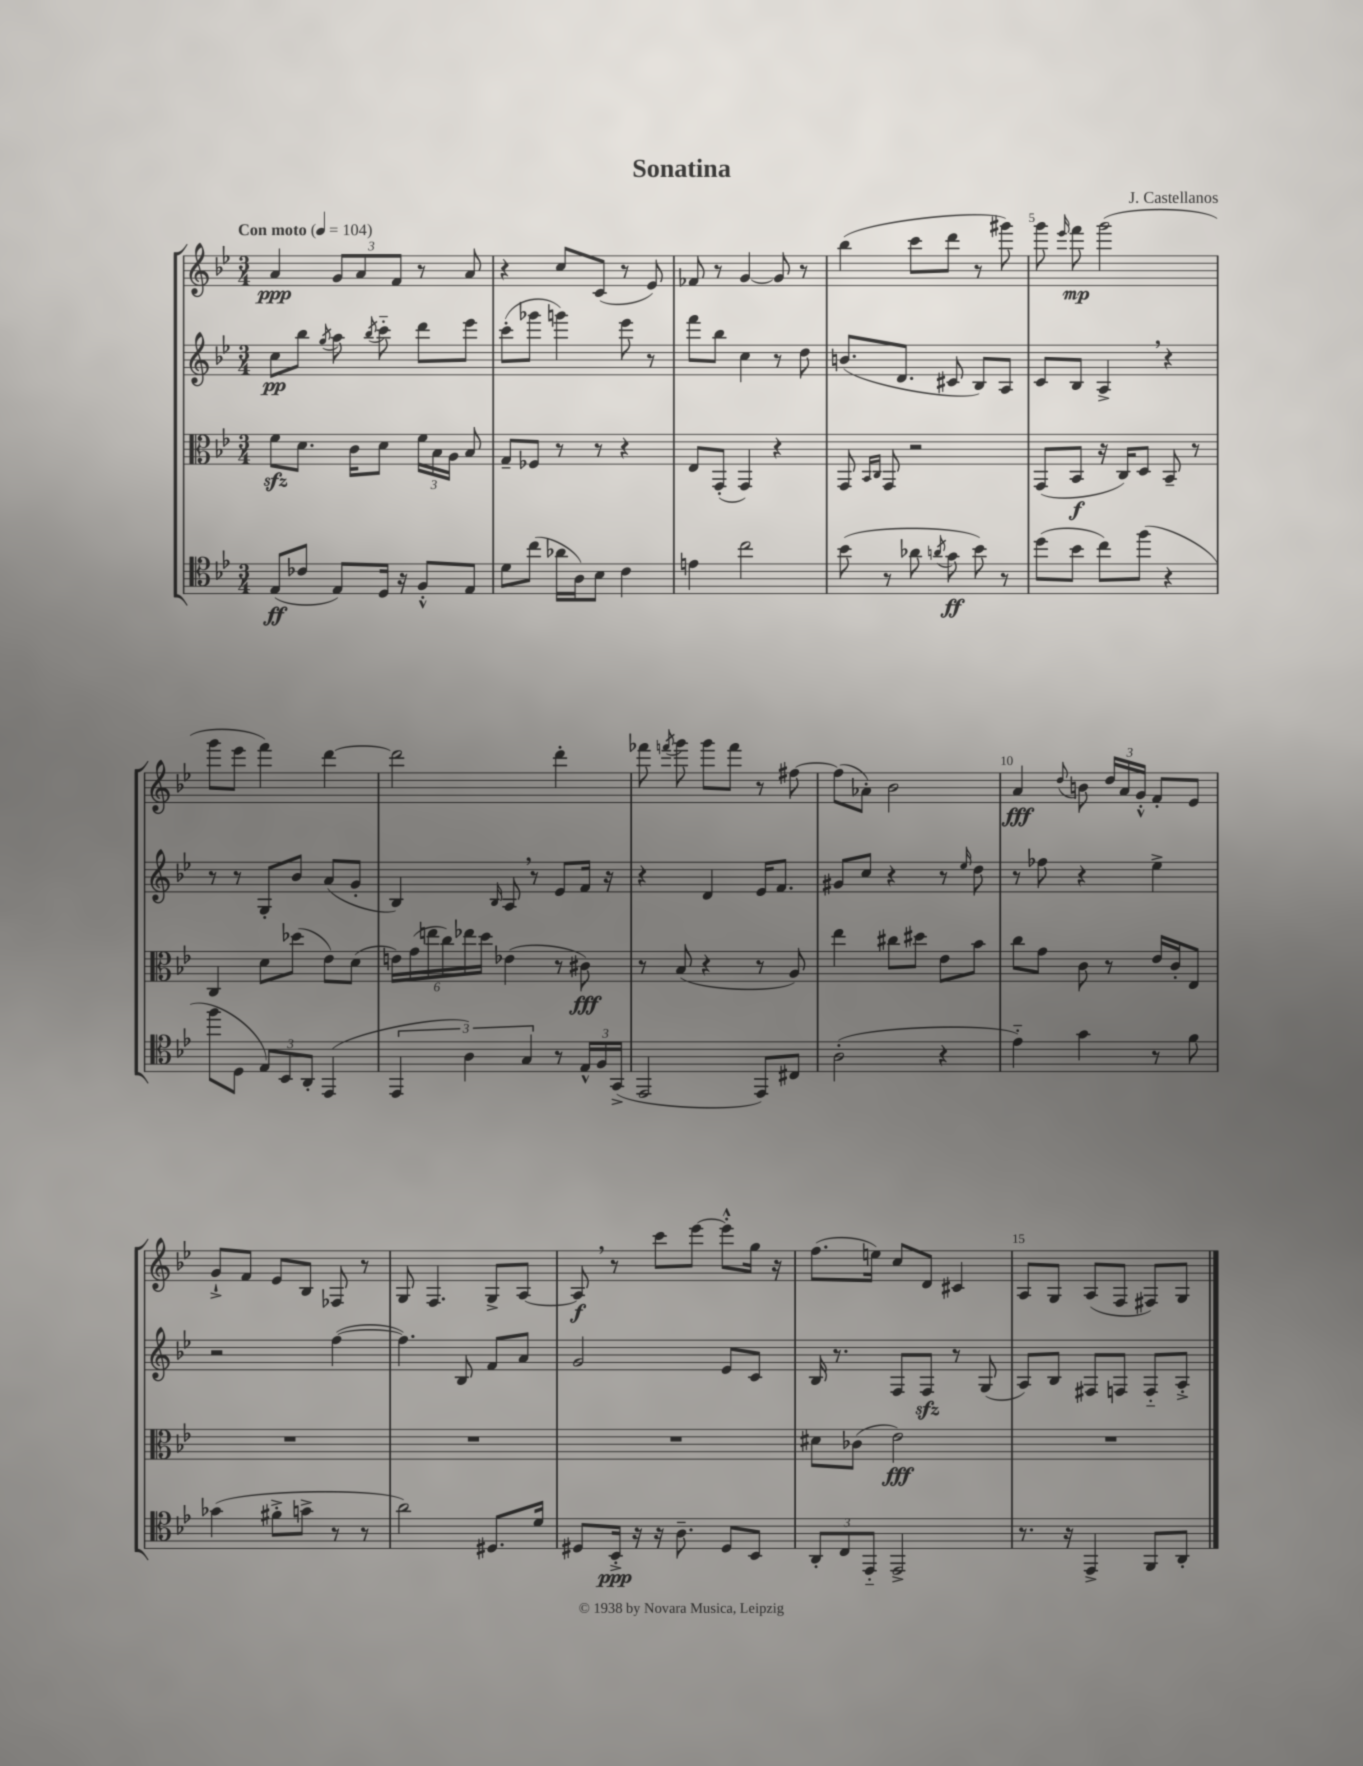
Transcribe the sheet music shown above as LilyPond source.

\header { title = "Sonatina" composer = "J. Castellanos" }
<<
\new StaffGroup <<
\new Staff = "s0" {
    \clef treble \key bes \major \numericTimeSignature \time 3/4 \tempo "Con moto" 4 = 104
    \autoBeamOff a'4\ppp \tuplet 3/2 { g'8[ a'8 f'8] } r8 a'8 |
    r4 c''8[ c'8]( r8 ees'8) |
    fes'8 r8 g'4~ g'8 r8 |
    bes''4( c'''8[ d'''8] r8 gis'''8) |
    g'''8 \grace { ees'''16 } f'''8\mp g'''2( |
    g'''8[ ees'''8] f'''4) d'''4~ |
    d'''2 d'''4-. |
    fes'''8 \acciaccatura { f'''8 } g'''8 g'''8[ f'''8] r8 fis''8~ |
    fis''8[( aes'8]-.) bes'2 |
    a'4\fff \appoggiatura { d''8 } b'8 \tuplet 3/2 { d''16[ a'16 g'16]-.-^ } f'8[-. ees'8] |
    g'8[-!-> f'8] ees'8[ bes8] fes8 r8 |
    g8 f4. g8[-> a8]~ |
    a8\f \breathe r8 c'''8[ ees'''8]~ ees'''8[-.-^ g''16] r16 |
    f''8.[( e''16]) c''8[ d'8] cis'4 |
    a8[ g8] a8[( f8] fis8[) g8] \bar "|." |
}
\new Staff = "s1" {
    \clef treble \key bes \major \numericTimeSignature \time 3/4
    \autoBeamOff c''8[\pp bes''8] \acciaccatura { g''8 } a''8 \acciaccatura { bes''8 } c'''8-_ d'''8[ ees'''8] |
    c'''8[-.( ges'''8] g'''4) ees'''8 r8 |
    f'''8[ bes''8] c''4 r8 d''8 |
    b'8.[( d'8.] cis'8 bes8[) a8] |
    c'8[ bes8] a4-> \breathe r4 |
    r8 r8 g8[-. bes'8] a'8[( g'8]-. |
    bes4) \grace { bes16 } a8 \breathe r8 ees'8[ f'16] r16 |
    r4 d'4 ees'16[ f'8.] |
    gis'8[ c''8] r4 r8 \grace { ees''16 } d''8 |
    r8 fes''8 r4 ees''4-> |
    r2 f''4~( |
    f''4.) bes8 f'8[ a'8] |
    g'2 ees'8[ c'8] |
    bes16 r8. f8[ f8]\sfz r8 g8( |
    a8[) bes8] fis8[ f8] f8[-_ a8]-.-> \bar "|." |
}
\new Staff = "s2" {
    \clef alto \key bes \major \numericTimeSignature \time 3/4
    \autoBeamOff f'8[\sfz d'8.] c'16[ d'8] \tuplet 3/2 { f'16[ bes16 a16] } bes8 |
    g8[-- fes8] r8 r8 r4 |
    ees8[ g,8]-.( g,4) r4 |
    g,8 \grace { bes,16[ c16] } g,8 r2 |
    g,8[( bes,8]\f r16 c16[) d8] bes,8-- r8 |
    c4 d'8[ des''8]( ees'8[) d'8]( |
    \tuplet 6/4 { e'16[) g'16( e''16 c''16) ees''16 d''16] } ees'4( r8 cis'8\fff) |
    r8 bes8( r4 r8 a8) |
    ees''4 cis''8[ dis''8] ees'8[ bes'8] |
    c''8[ g'8] c'8 r8 ees'16[ c'16-. ees8] |
    R2. |
    R2. |
    R2. |
    dis'8[ ces'8]( ees'2\fff) |
    R2. \bar "|." |
}
\new Staff = "s3" {
    \clef tenor \key bes \major \numericTimeSignature \time 3/4
    \autoBeamOff ees8[\ff( ces'8] ees8[) d16] r16 f8[-.-^ ees8] |
    d'8[ c''8]( aes'16[ a16) bes8] c'4 |
    e'4 c''2 |
    bes'8( r8 aes'8 \acciaccatura { a'8 } g'8\ff bes'8) r8 |
    d''8[( bes'8] c''8[) f''8]( r4 |
    f''8[ d8] \tuplet 3/2 { ees8[) bes,8 a,8]-. } ees,4( |
    \tuplet 3/2 { ees,4 a4) g4 } r8 \tuplet 3/2 { ees16[-^ f16 g,16]->( } |
    ees,2 ees,8[) cis8] |
    a2-.( r4 |
    ees'4-_) g'4 r8 f'8 |
    ges'4( fis'8[-.-> g'8]-> r8 r8 |
    a'2) dis8.[ d'16] |
    dis8[ bes,16]-.->\ppp r16 r16 a8.-- dis8[ bes,8] |
    \tuplet 3/2 { a,8[-. c8 ees,8]-_ } ees,2-> |
    r8. r16 ees,4-> f,8[ a,8]-. \bar "|." |
}
>>
>>
\layout { \context { \Score \override BarNumber.break-visibility = ##(#f #t #t) barNumberVisibility = #(every-nth-bar-number-visible 5) } }
